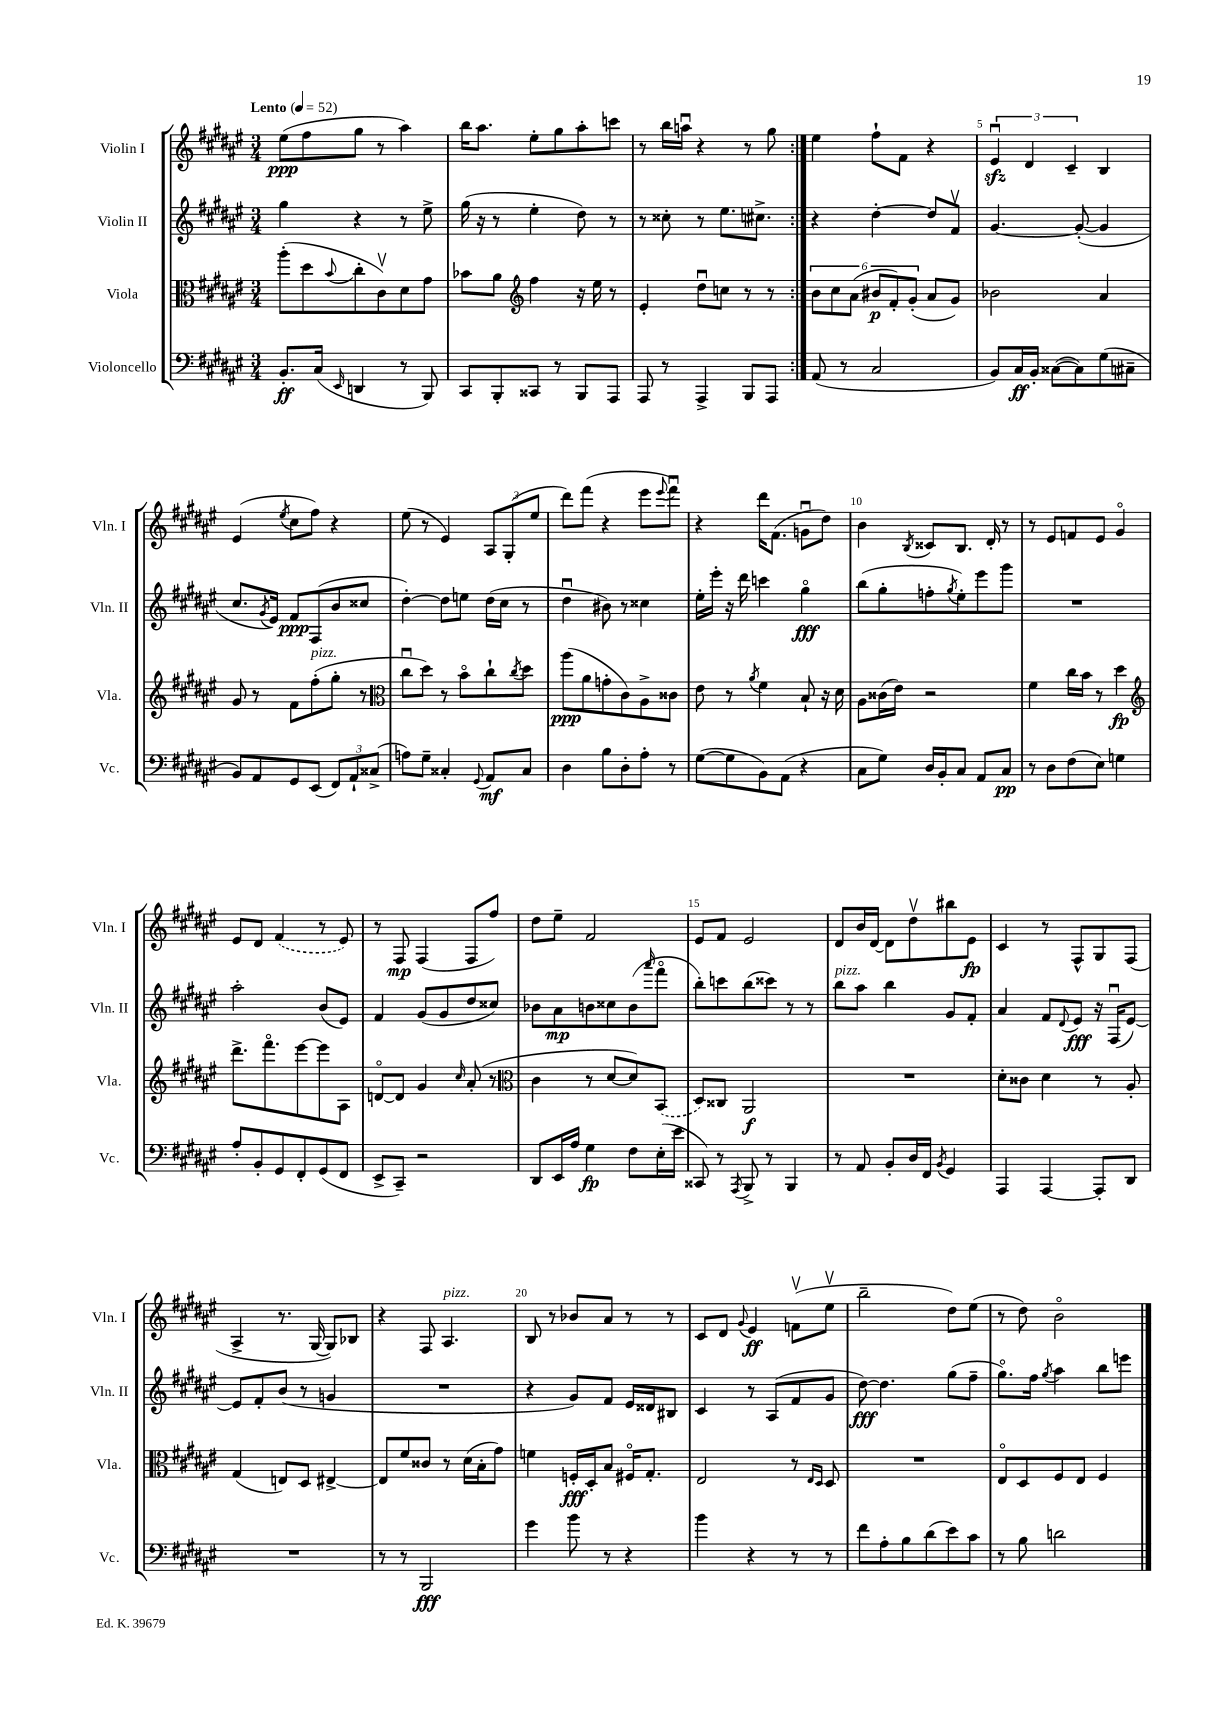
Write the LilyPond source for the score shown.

<<
\new StaffGroup <<
\new Staff = "s0" \with { instrumentName = "Violin I" shortInstrumentName = "Vln. I" } {
    \clef treble \key fis \major \numericTimeSignature \time 3/4 \tempo "Lento" 4 = 52
    \repeat volta 2 { eis''8\ppp( fis''8 gis''8 r8 ais''4) |
    b''16 ais''8. eis''8-. gis''8 ais''8-. c'''8 |
    r8 b''16 a''16\downbow r4 r8 gis''8 | }
    eis''4 fis''8-! fis'8 r4 |
    \tuplet 3/2 { eis'4\downbow\sfz dis'4 cis'4-- } b4 |
    eis'4( \acciaccatura { eis''8 } cis''8 fis''8) r4 |
    eis''8( r8 eis'4) \tuplet 3/2 { ais8 gis8-.( eis''8 } |
    dis'''8) fis'''8( r4 eis'''8 \appoggiatura { eis'''8 } fis'''8\downbow) |
    r4 dis'''16 fis'8.( g'8\downbow dis''8) |
    b'4 \acciaccatura { b8 } cisis'8 b8. dis'16-. r8 |
    r8 eis'8 f'8 eis'8 gis'4\flageolet |
    eis'8 dis'8 \once \slurDashed fis'4( r8 eis'8) |
    r8 fis8\mp fis4( fis8 fis''8) |
    dis''8 eis''8-- fis'2 |
    eis'8 fis'8 eis'2 |
    dis'8 b'16 dis'16~ dis'8 dis''8\upbow bis''8 eis'8\fp |
    cis'4 r8 fis8-^ gis8 fis8( |
    ais4-> r8. gis16~ gis8) bes8 |
    r4 fis8 ais4.^\markup { \italic "pizz." } |
    b8 r8 bes'8 ais'8 r8 r8 |
    cis'8 dis'8 \appoggiatura { gis'8 } eis'4\ff f'8\upbow( eis''8\upbow |
    b''2-- dis''8) eis''8( |
    r8 dis''8) b'2\flageolet \bar "|." |
}
\new Staff = "s1" \with { instrumentName = "Violin II" shortInstrumentName = "Vln. II" } {
    \clef treble \key fis \major \numericTimeSignature \time 3/4
    \repeat volta 2 { gis''4 r4 r8 eis''8-> |
    gis''16( r16 r8 eis''4-. dis''8) r8 |
    r8 cisis''8-. r8 eis''8. cis''8.-> | }
    r4 dis''4~-. dis''8 fis'8\upbow |
    gis'4.~ gis'8~-.( gis'4 |
    cis''8. \acciaccatura { gis'8 } eis'16) fis'8\ppp fis8( b'8 cisis''8 |
    dis''4~-.) dis''8 e''8 dis''16( cis''16 r8 |
    dis''4\downbow bis'8) r8 cisis''4 |
    eis''16-. eis'''16-. r16 dis'''16 c'''4 gis''4\flageolet\fff |
    b''8( gis''8-. f''8-. \acciaccatura { gis''8 } eis''8-.) eis'''8 gis'''8 |
    R2. |
    ais''2-. b'8( eis'8) |
    fis'4 gis'8( gis'8 dis''8 cisis''8) |
    bes'8 ais'8\mp b'8 cisis''8 b'8( \grace { ais'''16 } fis'''8\flageolet |
    b''8-.) c'''8 b''8( cisis'''8) r8 r8 |
    b''8^\markup { \italic "pizz." } ais''8 b''4 gis'8 fis'8-. |
    ais'4 fis'8 \appoggiatura { dis'8 } eis'8\fff r16 fis16\downbow( eis'8~) |
    eis'8 fis'8-. b'8( r8 g'4 |
    R2. |
    r4 gis'8) fis'8 eis'16 disis'16 bis8 |
    cis'4 r8 ais8( fis'8 gis'8 |
    dis''8~\fff) dis''4. gis''8( fis''8-- |
    gis''8.\flageolet) fis''16 \acciaccatura { gis''8 } ais''4 b''8 e'''8 \bar "|." |
}
\new Staff = "s2" \with { instrumentName = "Viola" shortInstrumentName = "Vla." } {
    \clef alto \key fis \major \numericTimeSignature \time 3/4
    \repeat volta 2 { ais''8-.( dis''8 \appoggiatura { b'8 } cis''8-. cis'8\upbow) dis'8 gis'8 |
    bes'8 ais'8 \clef treble fis''4 r16 eis''16 r8 |
    eis'4-. dis''8\downbow c''8 r8 r8 | }
    \tuplet 6/4 { b'8 cis''8 ais'8( bis'8\p fis'8-.) gis'8-.( } ais'8 gis'8) |
    bes'2 ais'4 |
    gis'8 r8 fis'8 fis''8-.^\markup { \italic "pizz." }( gis''8-. r8 |
    \clef alto cis''8\downbow dis''8) r8 b'8\flageolet cis''8-! \acciaccatura { cis''8 } dis''8 |
    ais''8\ppp( ais'8 g'8-. cis'8) ais8-> cisis'8 |
    eis'8 r8 \acciaccatura { ais'8 } fis'4 b8-! r16 dis'16 |
    ais8 cisis'16( eis'16) r2 |
    fis'4 cis''16 b'16 r8 dis''4\fp |
    \clef treble dis'''8.-> fis'''8.\flageolet eis'''8~ eis'''8 ais8 |
    d'8~\flageolet d'8 gis'4 \grace { cis''16 } ais'8-.( r8 |
    \clef alto cis'4 r8 dis'8~ dis'8) \once \slurDashed b,8( |
    dis8) cisis8 ais,2\f |
    R2. |
    dis'8-. cisis'8 dis'4 r8 ais8-. |
    gis4( e8) dis8 eis4~-> |
    eis8 fis'8 cisis'8 r8 dis'16( b16-. gis'8) |
    f'4 f16-.\fff dis16-. b8 fis16\flageolet gis8.-. |
    eis2 r8 \grace { eis16 dis16 } dis8 |
    R2. |
    eis8\flageolet dis8 fis8 eis8 fis4 \bar "|." |
}
\new Staff = "s3" \with { instrumentName = "Violoncello" shortInstrumentName = "Vc." } {
    \clef bass \key fis \major \numericTimeSignature \time 3/4
    \repeat volta 2 { b,8.-.\ff cis16( \grace { eis,16 } d,4 r8 b,,8) |
    cis,8 b,,8-. cisis,8 r8 b,,8 ais,,8 |
    ais,,8 r8 ais,,4-> b,,8 ais,,8 | }
    ais,8( r8 cis2 |
    b,8) cis16\ff b,16-. cisis8~( cisis8) gis8( cis8-- |
    b,8) ais,8 gis,8 eis,8( \tuplet 3/2 { fis,8) ais,8-! cisis8->( } |
    a8) gis8-- cisis4-. \appoggiatura { gis,8 } ais,8\mf cisis8 |
    dis4 b8 dis8-. ais8-. r8 |
    gis8~( gis8 b,8) ais,8( r4 |
    cis8 gis8) dis16 b,16-. cis8 ais,8 cis8\pp |
    r8 dis8 fis8( eis8) g4 |
    ais8-. b,8-. gis,8 fis,8-. gis,8( fis,8 |
    eis,8-> cis,8--) r2 |
    dis,8 eis,16 ais16 gis4\fp fis8 eis16-.( eis'16 |
    cisis,8) r8 \acciaccatura { ais,,8 } b,,8-> r8 b,,4 |
    r8 ais,8 b,8-. dis16 fis,16 \acciaccatura { b,8 } gis,4 |
    ais,,4 ais,,4~ ais,,8-. dis,8 |
    R2. |
    r8 r8 b,,2\fff |
    gis'4 b'8 r8 r4 |
    b'4 r4 r8 r8 |
    fis'8 ais8-. b8 dis'8( eis'8) cis'8 |
    r8 b8 d'2 \bar "|." |
}
>>
>>
\layout { \context { \Score \override BarNumber.break-visibility = ##(#f #t #t) barNumberVisibility = #(every-nth-bar-number-visible 5) } }
